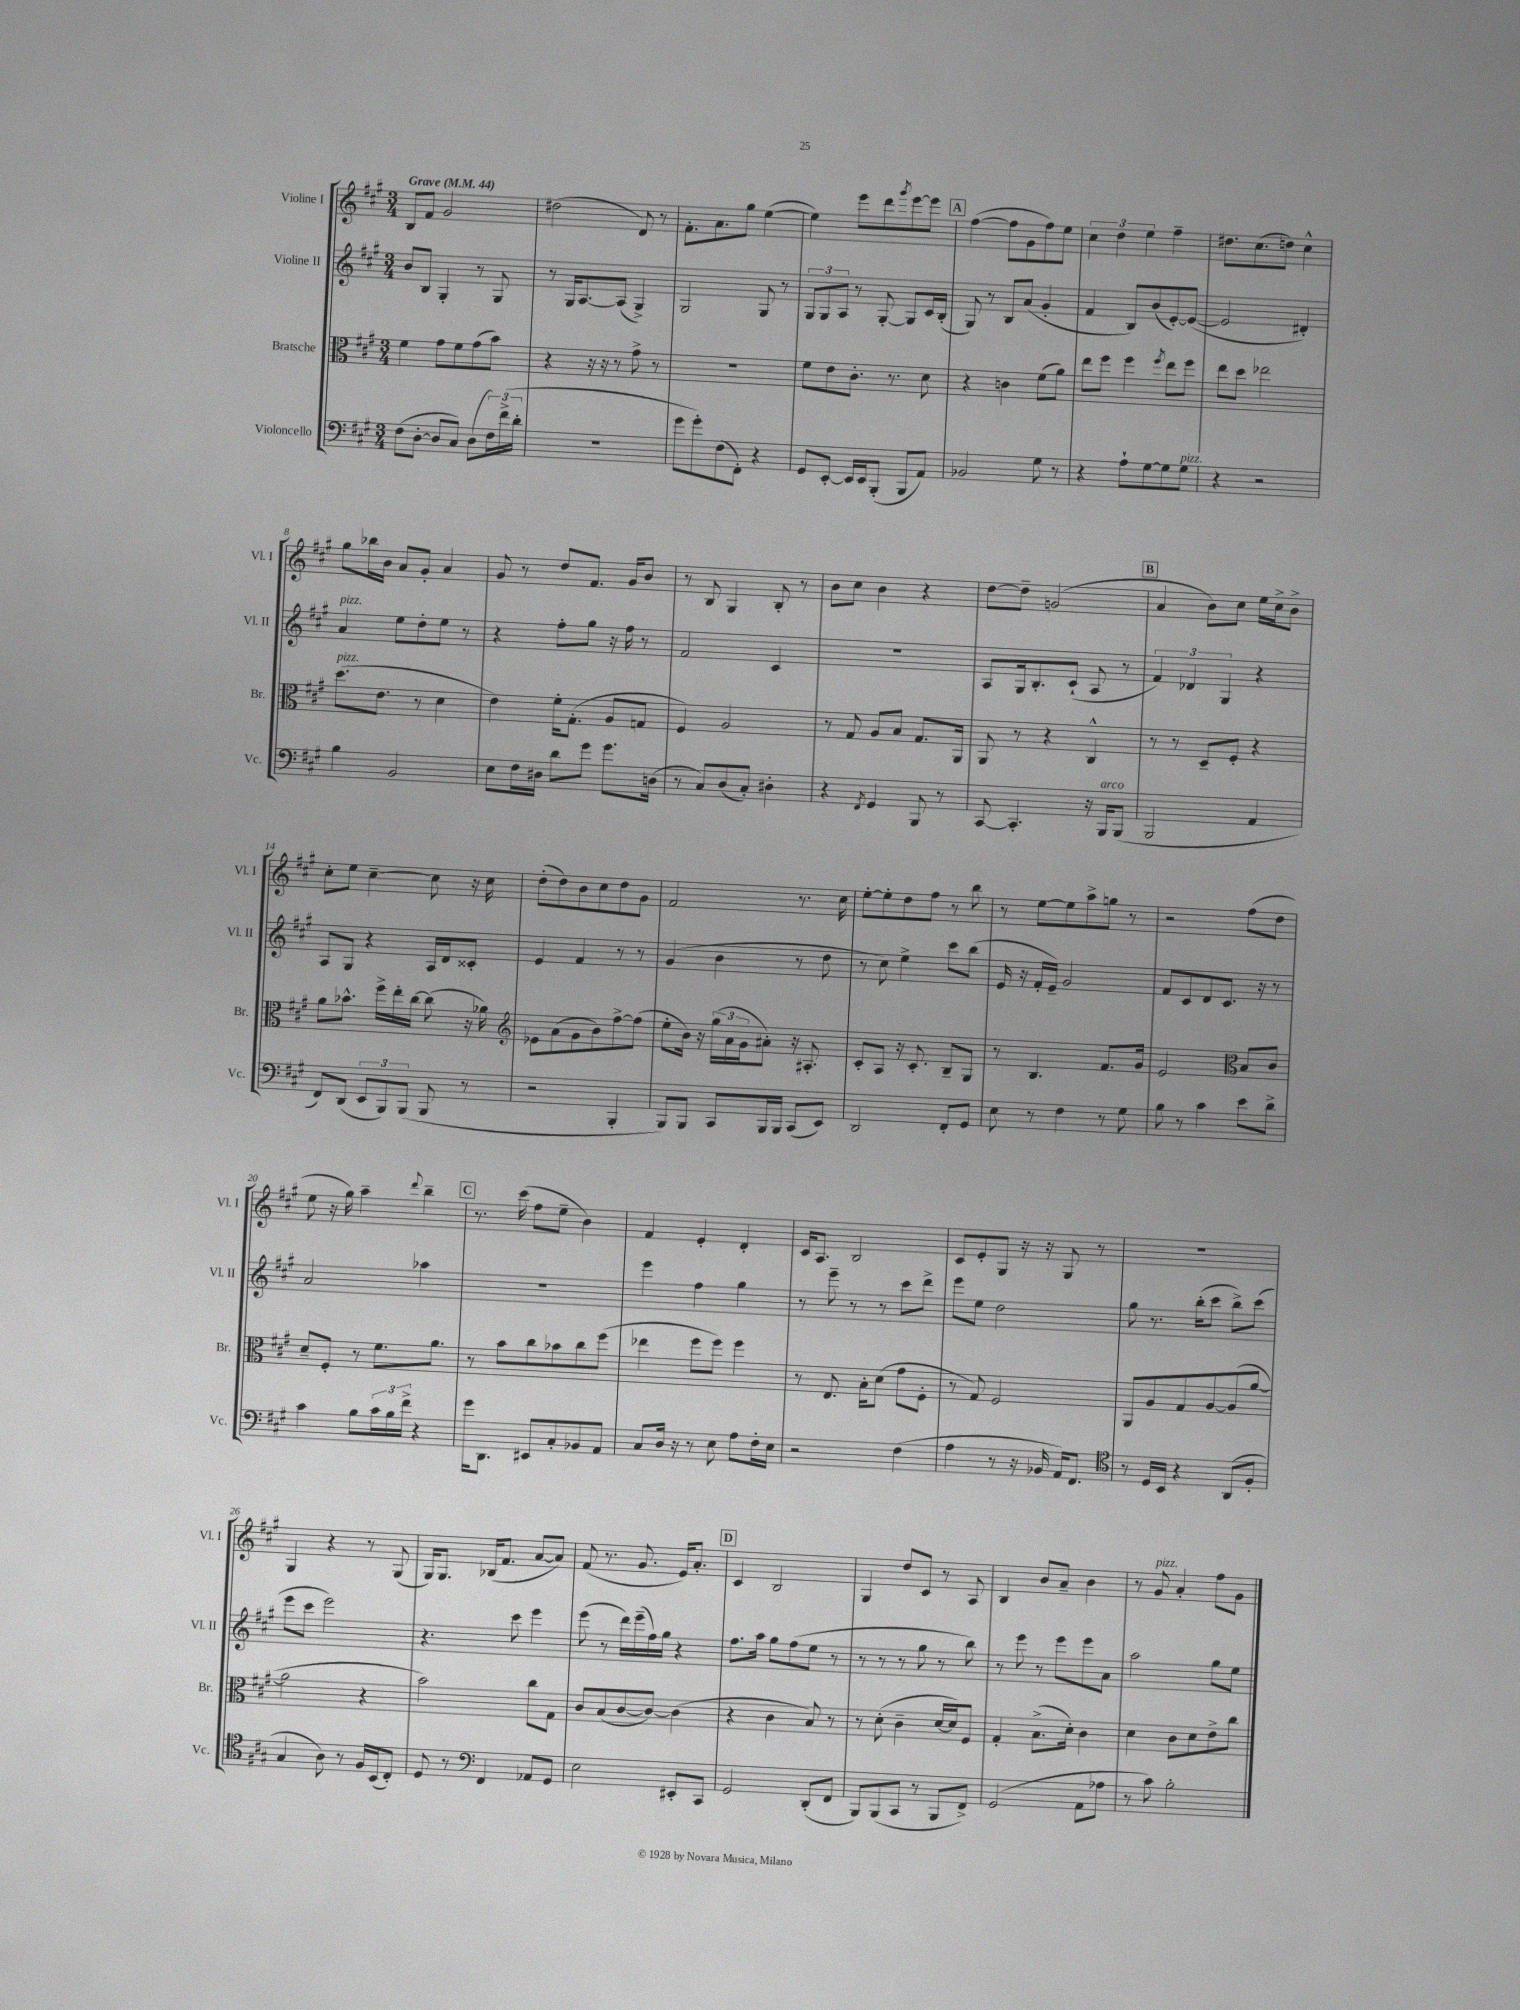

**kern	**kern	**kern	**kern
*staff4	*staff3	*staff2	*staff1
*clefF4	*clefC3	*clefG2	*clefG2
*k[f#c#g#]	*k[f#c#g#]	*k[f#c#g#]	*k[f#c#g#]
*M3/4	*M3/4	*M3/4	*M3/4
*MM44	*MM44	*MM44	*MM44
(8F#\L	4f#\	8b/L	8B/L
[8D'\J	.	8B/J	8f#/J
8D/]L	8g#\L	4G#'/	2g#/
8C#/J)	8f#\	.	.
(8D\L	(8g#\	8r	.
24F#\L)	8b\J)	8G#/	.
(24f#^\	.	.	.
24d'\JJ	.	.	.
=	=	=	=
2.r	4r	8r	(2dd#\
.	.	16G#/LK	.
.	.	[8.A/	.
.	16r	.	.
.	16r	.	.
.	8r	(8A/]J	.
.	8g#^\	4G#^/)	8d/)
.	8r	.	8r
=	=	=	=
8g#\L	2.r	2G#/	8.f#'\L
8g#'\)	.	.	.
.	.	.	8.a\
(8F#\	.	.	.
8FF#'\J)	.	.	8gg#\J
4r	.	8G#/	([4ee\
.	.	8r	.
=	=	=	=
8GG#/L	8f#\L	12G#/L	4ee\])
.	.	12G#/	.
[8EE'/J	8e\	.	.
.	.	12A/J	.
16EE/]LL	8.c#'\J	8r	8eee\L
16EE/J	.	.	.
(8BBB'/J	.	[8G#'/	8ddd\
.	8.r	.	.
.	.	.	8qggg#/
8BBB/L	.	8G#/]L	[8eee\
8AA/J)	8d\	16c#/L	8eee\]J
.	.	(16B'/JJ	.
=	=	=	=
2BB-/	4r	8G#/)	([4ff#\
.	.	8r	.
.	4c\	8B/L	8ff#\]L
.	.	(8a/J	8g#\
8G#\	(8f#\L	4g#'/	8ff#\)
8r	8a\J)	.	8ee\J
=	=	=	=
4r	8ee\L	4f#/	6cc#\
.	8ff#\J	.	.
.	.	.	6dd\
8A`\L	4ff#\	8B/L)	.
.	.	.	6ee\
[8G#\	.	(8b/	.
.	8qff#/	.	.
8G#\]	8ee\L	[8e'/)	4ff#~\
8G#\J	8ff#\J	(8e/_J	.
=	=	=	=
4r	8ee\L	2e/]	8.dd#\L
.	8dd\J	.	.
.	.	.	(8.cc#\
2r	2ee-\	.	.
.	.	.	8dd\J)
.	.	4d#'/)	4cc#^^\
=	=	=	=
4B\	(8.dd\L	4a/	8gg#\L
.	.	.	16bb-\L
.	8.e\J	.	16b\JJ
2BB/	.	8ee\L	8a/L
.	8r	8dd'\	8g#'/J
.	4d\	8ee\J	4a/
.	.	8r	.
=	=	=	=
8E\L	4e\)	4r	8g#/
16F#\L	.	.	8r
16D#\JJ	.	.	.
8d\L	16f#'\LK	8ff#'\L	8dd/L
.	(8.G#'\J	.	.
8g#\J	.	8gg#\J	8.f#/J
8.g#\L	8A/L	16r	.
.	.	16ff#\	16g#/LK
.	8G/J	8r	8b/J
(16D\Jk	.	.	.
=	=	=	=
8r	4F#/)	2f#/	8r
8C#/L)	.	.	8B/
(8D/	2A/	.	4G#/
8C#'/J)	.	.	.
4D#'\	.	4c#/	8B'/
.	.	.	8r
=	=	=	=
4r	8r	2.r	8b\L
.	8G#/	.	8cc#\J
8qFF#/	.	.	.
4GG#/	8A/L	.	4b\
.	8B/J	.	.
8BBB/	8.G#/L	.	4r
8r	.	.	.
.	16AA/Jk	.	.
=	=	=	=
[8CC#/	8AA/	8A/L	[8dd\L
4.CC#'/]	8r	16G#/k	8dd~\]J
.	.	8.B'/	.
.	4r	.	(2g/
.	.	(8c#`/J	.
16r	4C#^^/	8A/	.
16BBB/LK	.	.	.
(8BBB/J	.	8r	.
=	=	=	=
2BBB/	8r	6f#/)	4a/
.	8r	.	.
.	.	6d-/	.
.	8D~/L	.	8b\L)
.	.	6G#/	.
.	8F#'/J	.	8cc#\J
4AA/	4r	4r	16ee\LL
.	.	.	16cc#^\J
.	.	.	8b^\J
=	=	=	=
8FF#/L)	8a\L	8A/L	8cc#'\L
(8DD/J	8.b-^^\J	8G#/J	8ee\J
12EE/L	.	4r	[4cc#~\
.	16ff#^\LL	.	.
12BBB/)	.	.	.
.	16ee'\	.	.
(12BBB/J	.	.	.
.	[16cc#\JJ	.	.
8BBB/	(8cc#\]	16A/LL	8cc#\]
.	.	16d/J	.
8r	16r	8c##'/J	16r
.	16a-\)	.	16cc#\
=	=	=	=
*	*clefG2	*	*
2r	8e-\L	4e/	(8dd'\L
.	(8a\	.	8dd\)
.	8g#\	4f#/	8b\
.	8b\)	.	8cc#\
4BBB'/	[8ff#^\	8r	8dd\
.	(8ff#\]J	8r	8g#\J
=	=	=	=
8BBB/L)	8ee'\L	(4g#/	2f#/
8BBB/J	16b\Jk)	.	.
.	16r	.	.
8CC#/L	(24gg#\LL	4b\	.
.	24a\	.	.
.	24g#\J	.	.
16BBB/L	8a#'\J)	.	.
16BBB/JJ	.	.	.
(8CC#/L	16r	8r	8.r
.	8.A#'/	.	.
8EE/J)	.	8dd\	.
.	.	.	16cc#\
=	=	=	=
2DD/	8c#'/L	8r	[8ee'\L
.	8A/J	8cc#\)	8ee'\]
.	16r	4ee^\	8dd\
.	8.c#'/	.	.
.	.	.	8ff#\J
8FF#'/L	8B~/L	8ccc#\L	8r
8GG#/J	8G#/J	(8bb\J	8bb\
=	=	=	=
8E\	8r	16e/	8r
.	.	16r	.
8r	4.B/	16f#'/LL	[8ee\L
.	.	16e~/JJ)	.
4F#\	.	2g#/	8ee\]
.	.	.	8aa^\
8r	8.f#/L	.	8gg\J
8G#\	.	.	8r
.	16g#/Jk	.	.
=	=	=	=
8B\	2e/	8f#/L	2r
8r	.	8c#/	.
4c#\	.	8d/	.
.	.	8.c#/J	.
*	*clefC3	*	*
8e\L	8B/L	.	(8ff#\L
.	.	16r	.
8d^\J	8c#/J	8r	8dd\J
=	=	=	=
4c#\	8d~/L	2a/	8ee\
.	8F#'/J	.	16r
.	.	.	16gg#\)
8B\L	8r	.	4aa~\
24c#\L	8.f#\L	.	.
24B\	.	.	.
24f#^\JJ	.	.	.
.	.	.	8qqddd/
4r	.	4aa-\	4bb~\
.	8.a\J	.	.
=	=	=	=
16g#\LK	8r	2.r	8.r
8.DD\J	.	.	.
.	8b\L	.	.
.	.	.	(16ccc#\
8EE#/L	8cc#\	.	8ff#\L
8C#'/	8b-\	.	8ee~\J
8BB-/	8cc#\	.	4b\)
8AA/J	(8ff#\J	.	.
=	=	=	=
8C#/L	4ee-\	4eee\	4f#/
16D/Jk	.	.	.
16r	.	.	.
8r	8ff#\L	4ff#\	4e'/
8E\	8ff#\J)	.	.
8A\L	4ff#\	4gg#\	4d'/
16F#'\L	.	.	.
16E\JJ	.	.	.
=	=	=	=
2r	8r	8r	16c#/LK
.	.	.	8.A/J
.	8.E/	8eee~\	.
.	.	8r	2B/
.	16B'\LK	.	.
.	(8d\J	8r	.
(4F#\	8g#\L	8ccc#\L	.
.	8F#'\J	8ddd^\J	.
=	=	=	=
4A\	8r	8eee\L	8c#/L
.	8G#/)	8ee\J	8e'/
8r	2F#/	2dd\	8G#/J
16r	.	.	16r
16BB-/	.	.	16r
16AA/LK)	.	.	8G#/
8.FF#/J	.	.	.
.	.	.	8r
=	=	=	=
*clefC4	*	*	*
8r	8AA/L	8gg#\	2.r
16D/LL	8A/	8.r	.
16BB/JJ	.	.	.
4r	8G#/	.	.
.	.	(16bb'\LK	.
.	[8A/	8ccc#\J	.
(8AA/L	(8A/]	8bb^\L)	.
8F#'/J	[8a/J	(8ccc#\J	.
=	=	=	=
4G#/	2a\]	8eee\L	4G#/
.	.	8ccc#\J	.
8A\)	.	2eee\)	4r
8r	.	.	.
16F#/LL	4r	.	8r
(16BB/J	.	.	.
8C#'/J)	.	.	(8G#/
=	=	=	=
8D/	2b\)	4.r	16G#/LK)
.	.	.	8.G#/J
8r	.	.	.
*clefF4	*	*	*
4FF#/	.	.	(16B-/LK
.	.	.	8.f#/J
.	.	8ccc#\	.
8AA-/L	8cc#\L	4eee\	[8a/L
8GG#/J	8G#\J	.	8a/]J)
=	=	=	=
2E\	8c#/L	(8eee\	(8f#/
.	(8B/	8r	8.r
.	[8c#/	16ddd\LL)	.
.	.	(16eee~\	8.g#/
.	8c#/_J)	16ff#\)	.
.	.	16gg#\JJ	.
8EE#'/L	(4c#\]	4r	16e/LK)
.	.	.	8.a'/J
8CC#/J	.	.	.
=	=	=	=
2GG#/	4r	8.ff#\L	4c#/
.	.	16aa\Jk	.
.	4c#\	8gg#\L	2B/
.	.	(8ff#\	.
(8DD'/L	8B/)	8ee\J	.
8FF#/J	8r	8r	.
=	=	=	=
8BBB/L)	8r	8r	4G#/
(8BBB/	(8d'\	8r	.
8CC#/J	4c#~\	8r	8dd/L
8r	.	8gg#\	8c#/J
8BBB/L	[16d/LL	8r	8r
.	16d/]J)	.	.
8FF#^/J)	8F#/J	8bb\)	8A/
=	=	=	=
(2GG#/	4G#'/	8r	4B/
.	.	8eee\	.
.	(8.B^\L	8r	8b/L
.	.	8eee\L	8a~/J
.	16d'\Jk)	.	.
8AA\L	4c#\	8eee\	4b\
8A-\J	.	8a\J	.
=	=	=	=
8r	4d\	2aa\	8r
8c#\)	.	.	8g#/
2B'\	8c#\L	.	4a'/
.	8d\	.	.
.	8e^\	8gg#\L	8ff#\L
.	8cc#\J	8ee\J	8g#\J
==	==	==	==
*-	*-	*-	*-
